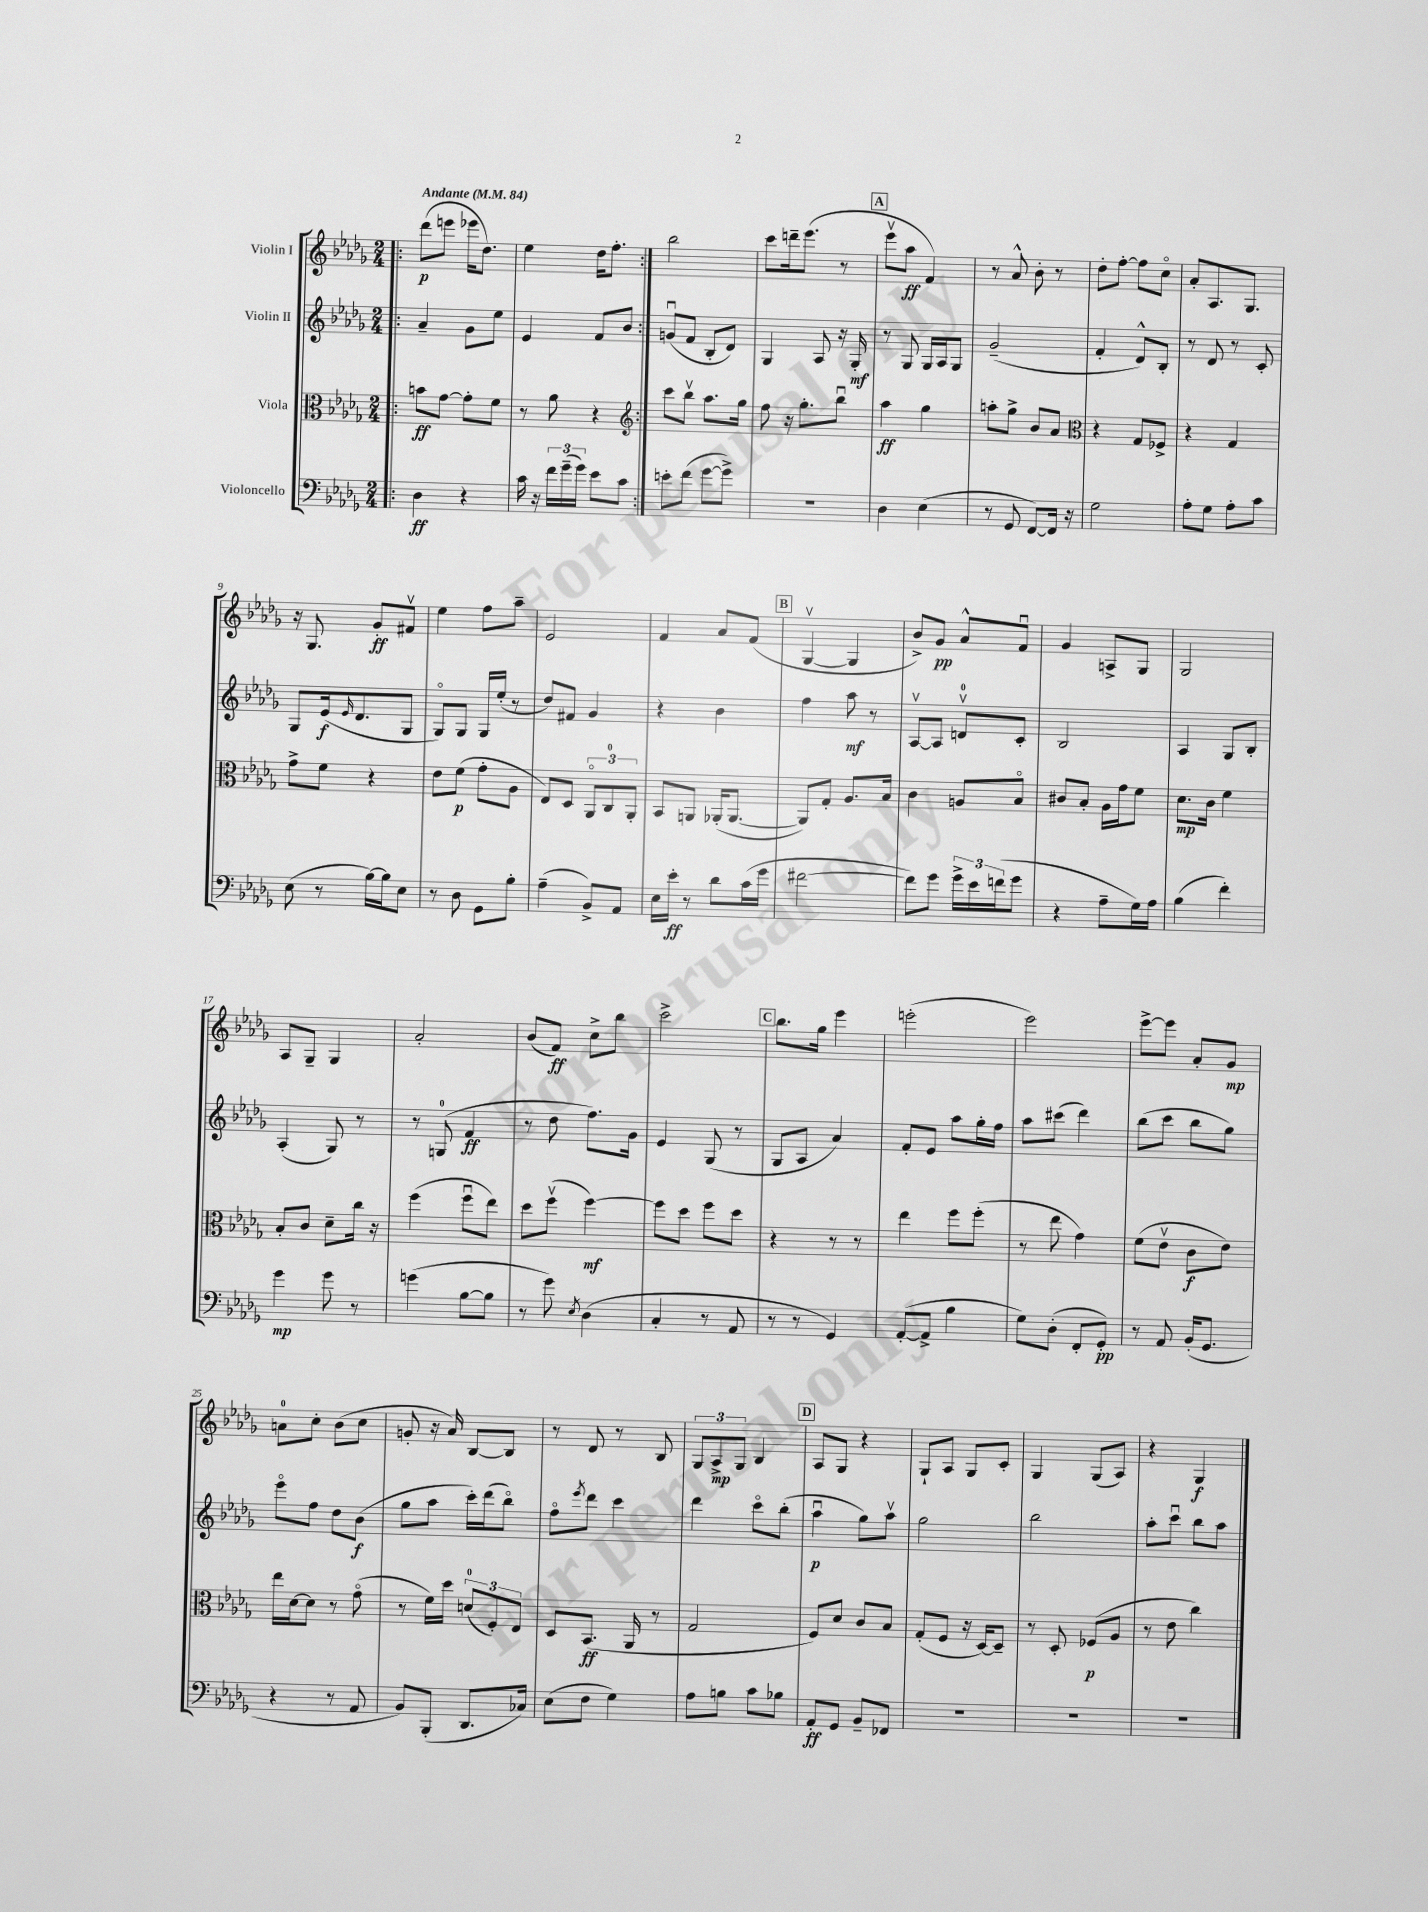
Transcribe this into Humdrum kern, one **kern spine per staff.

**kern	**dynam	**kern	**dynam	**kern	**dynam	**kern	**dynam
*part4	*part4	*part3	*part3	*part2	*part2	*part1	*part1
*staff4	*staff4	*staff3	*staff3	*staff2	*staff2	*staff1	*staff1
*I"Violoncello	*	*I"Viola	*	*I"Violin II	*	*I"Violin I	*
*clefF4	*	*clefC3	*	*clefG2	*	*clefG2	*
*k[b-e-a-d-g-]	*	*k[b-e-a-d-g-]	*	*k[b-e-a-d-g-]	*	*k[b-e-a-d-g-]	*
*M2/4	*	*M2/4	*	*M2/4	*	*M2/4	*
*MM84	*	*MM84	*	*MM84	*	*MM84	*
=1!|:	=1!|:	=1!|:	=1!|:	=1!|:	=1!|:	=1!|:	=1!|:
!	!	!	!	!	!	!LO:TX:a:B:t=Andante	!
4D-\	ff	8bn\L	ff	4a-~/	.	(8ddd-\L	p
.	.	[8g-\J	.	.	.	8eeen\J	.
4r	.	8g-'\L]	.	8g-\L	.	16eee-X\KL	.
.	.	.	.	.	.	8.dd-\J)	.
.	.	8f\J	.	8ee-\J	.	.	.
=2	=2	=2	=2	=2	=2	=2	=2
16c\	.	8r	.	4e-/	.	4ee-\	.
16r	.	.	.	.	.	.	.
24f\LL	.	8a-\	.	.	.	.	.
(24g-~\	.	.	.	.	.	.	.
24g-\JJ)	.	.	.	.	.	.	.
8e-\L	.	4r	.	8f/L	.	16dd-\KL	.
.	.	.	.	.	.	8.ff'\J	.
8c\J	.	.	.	8b-/J	.	.	.
=3:|!	=3:|!	=3:|!	=3:|!	=3:|!	=3:|!	=3:|!	=3:|!
*	*	*clefG2	*	*	*	*	*
8en'\L	.	8ccc\L	.	(8gnu/L	.	2bb-\	.
(8f\J	.	8bb-v\J	.	8f/J	.	.	.
[8g-\L	.	8.aa-\L	.	8B-'/L	.	.	.
8g-^\J])	.	.	.	8d-/J)	.	.	.
.	.	16gg-\Jk	.	.	.	.	.
=4	=4	=4	=4	=4	=4	=4	=4
2r	.	8ff\	.	4G-/	.	8ccc\L	.
.	.	16r	.	.	.	16dddn~\k	.
.	.	8.gg-'\L	.	.	.	(8.eee-\J	.
.	.	.	.	8A-/	.	.	.
.	.	8bb-u\J	.	16r	.	8r	.
.	.	.	.	16G-'/	mf	.	.
!!LO:REH:place=s1:t=A
=5	=5	=5	=5	=5	=5	=5	=5
4D-\	.	4aa-\	ff	8r	.	8eee-v\L	.
.	.	.	.	8G-/	.	8aa-\J	ff
(4E-\	.	4gg-\	.	16G-/LL	.	4f/)	.
.	.	.	.	16A-/J	.	.	.
.	.	.	.	8G-/J	.	.	.
=6	=6	=6	=6	=6	=6	=6	=6
8r	.	8aan'\L	.	(2g-~/	.	8r	.
8GG-/	.	8gg-^\J	.	.	.	8a-^^/	.
[8FF/L)	.	8b-/L	.	.	.	8b-'\	.
16FF/Jk]	.	8a-/J	.	.	.	8r	.
16r	.	.	.	.	.	.	.
=7	=7	=7	=7	=7	=7	=7	=7
*	*	*clefC3	*	*	*	*	*
2G-\	.	4r	.	4f'/	.	8dd-'\L	.
.	.	.	.	.	.	[8ff'\J	.
.	.	8G-/L	.	8d-^^/L)	.	8ff\L]	.
.	.	8F-X^/J	.	8B-'/J	.	8cc\J	.
=8	=8	=8	=8	=8	=8	=8	=8
8A-'\L	.	4r	.	8r	.	8a-'/L	.
8G-\J	.	.	.	8d-/	.	8.A-/	.
8A-'\L	.	4G-/	.	8r	.	.	.
.	.	.	.	.	.	8.G-/J	.
8c\J	.	.	.	8c'/	.	.	.
!!LO:LB:g=z
=9	=9	=9	=9	=9	=9	=9	=9
(8E-\	.	8g-^\L	.	8G-/L	.	16r	.
.	.	.	.	.	.	8.G-/	.
8r	.	8f\J	.	(16e-/k	f	.	.
.	.	.	.	16qqe-/	.	.	.
.	.	.	.	8.d-/	.	.	.
[16B-\LL)	.	4r	.	.	.	8g-'/L	ff
16B-\J]	.	.	.	.	.	.	.
8E-\J	.	.	.	8G-/J	.	8f#Xv/J	.
=10	=10	=10	=10	=10	=10	=10	=10
8r	.	8e-\L	.	8G-/L)	.	4ee-\	.
8D-\	.	(8f\J	p	8G-/J	.	.	.
8GG-\L	.	8g-'\L	.	16G-/LL	.	8ff\L	.
.	.	.	.	(16ee-'/JJ	.	.	.
8B-'\J	.	8A-\J	.	8r	.	8aa-~\J	.
=11	=11	=11	=11	=11	=11	=11	=11
(4A-~\	.	8E-/L)	.	8dd-/L)	.	2e-/	.
.	.	8D-/J	.	8f#X/J	.	.	.
8BB-^/L)	.	12AA-/L	.	4g-/	.	.	.
.	.	12C/	.	.	.	.	.
8AA-/J	.	.	.	.	.	.	.
.	.	12AA-'/J	.	.	.	.	.
=12	=12	=12	=12	=12	=12	=12	=12
16E-\LL	.	8BB-/L	.	4r	.	4f/	.
16e-'\JJ	ff	.	.	.	.	.	.
8r	.	8AAn/J	.	.	.	.	.
8d-\L	.	(16AA-X'/KL	.	4b-\	.	8a-/L	.
.	.	[8.AA-/J	.	.	.	.	.
(16c\L	.	.	.	.	.	(8f/J	.
16g-\JJ	.	.	.	.	.	.	.
!!LO:REH:place=s1:t=B
=13	=13	=13	=13	=13	=13	=13	=13
[2f#X\	.	8AA-/L])	.	4ff\	.	[4G-v/	.
.	.	8G-'/J	.	.	.	.	.
.	.	8.A-/L	.	8aa-\	mf	4G-/]	.
.	.	.	.	8r	.	.	.
.	.	16B-/Jk	.	.	.	.	.
=14	=14	=14	=14	=14	=14	=14	=14
8f#\L])	.	4c\	.	[8A-v/L	.	8b-^/L)	.
8g-\J	.	.	.	8A-/J]	.	8g-/J	pp
24g-^\LL	.	8An/L	.	8dnv/L	.	8a-^^/L	.
24e-\	.	.	.	.	.	.	.
(24fn\J	.	.	.	.	.	.	.
8g-\J	.	8B-/J	.	8c'/J	.	8fu/J	.
=15	=15	=15	=15	=15	=15	=15	=15
4r	.	8c#X/L	.	2B-/	.	4g-/	.
.	.	8B-'/J	.	.	.	.	.
8A-~\L	.	16A-\LL	.	.	.	8An^/L	.
.	.	16g-\J	.	.	.	.	.
16G-\L)	.	8f\J	.	.	.	8G-/J	.
16A-\JJ	.	.	.	.	.	.	.
=16	=16	=16	=16	=16	=16	=16	=16
(4B-\	.	8.d-\L	mp	4A-/	.	2G-/	.
.	.	16c\Jk	.	.	.	.	.
4f'\)	.	4f\	.	8G-/L	.	.	.
.	.	.	.	8B-'/J	.	.	.
!!LO:LB:g=z
=17	=17	=17	=17	=17	=17	=17	=17
4g-\	mp	8B-'/L	.	(4A-'/	.	8A-/L	.
.	.	8c/J	.	.	.	8G-~/J	.
8g-\	.	8d-~\L	.	8G-/)	.	4G-/	.
8r	.	16cc\Jk	.	8r	.	.	.
.	.	16r	.	.	.	.	.
=18	=18	=18	=18	=18	=18	=18	=18
(4gn\	.	(4ff\	.	8r	.	2a-'/	.
.	.	.	.	(8Gn/	.	.	.
[8B-\L	.	8ffu\L	.	4f/	ff	.	.
8B-\J]	.	8ee-\J)	.	.	.	.	.
=19	=19	=19	=19	=19	=19	=19	=19
8r	.	8dd-\L	.	8r	.	(8b-/L	.
8g-\)	.	(8ffv\J	.	8dd-\	.	8f/J)	ff
8qE-/	.	.	.	.	.	.	.
(4D-\	.	[4ff\)	mf	8.ff\L)	.	8cc^\L	.
.	.	.	.	.	.	8bb-\J	.
.	.	.	.	16g-\Jk	.	.	.
=20	=20	=20	=20	=20	=20	=20	=20
4C'/	.	8ff\L]	.	4e-/	.	2ccc^\	.
.	.	8dd-\J	.	.	.	.	.
8r	.	8ff\L	.	(8G-/	.	.	.
8AA-/	.	8dd-\J	.	8r	.	.	.
!!LO:REH:place=s1:t=C
=21	=21	=21	=21	=21	=21	=21	=21
8r	.	4r	.	8G-/L	.	8.bb-\L	.
8r	.	.	.	8A-/J	.	.	.
.	.	.	.	.	.	16gg-\Jk	.
4GG-/)	.	8r	.	4a-/)	.	4eee-\	.
.	.	8r	.	.	.	.	.
=22	=22	=22	=22	=22	=22	=22	=22
([8AA-'/L	.	4ee-\	.	8f'/L	.	(2eeen'\	.
8AA-^/J]	.	.	.	8e-/J	.	.	.
4B-\	.	8ff\L	.	8aa-\L	.	.	.
.	.	(8ff'\J	.	16gg-'\L	.	.	.
.	.	.	.	16ff\JJ	.	.	.
=23	=23	=23	=23	=23	=23	=23	=23
8G-\L)	.	8r	.	8aa-\L	.	2eee-\)	.
(8D-'\J	.	8ee-\	.	(8ccc#X\J	.	.	.
8FF'/L	.	4g-\)	.	4ddd-\)	.	.	.
8GG-'/J)	pp	.	.	.	.	.	.
=24	=24	=24	=24	=24	=24	=24	=24
8r	.	(8f\L	.	(8bb-\L	.	[8eee-^\L	.
8AA-/	.	8e-v\J	.	8ccc\J	.	8eee-\J]	.
(16BB-'/KL	.	8c\L	f	8bb-\L	.	8a-'/L	.
8.GG-/J	.	.	.	.	.	.	.
.	.	8e-\J)	.	8gg-\J)	.	8g-/J	mp
!!LO:LB:g=z
=25	=25	=25	=25	=25	=25	=25	=25
4r	.	16ee-\LL	.	8eee-\L	.	8an\L	.
.	.	[16d-\J	.	.	.	.	.
.	.	8d-\J]	.	8ff\J	.	8cc'\J	.
8r	.	8r	.	8dd-\L	.	(8b-\L	.
8AA-/	.	(8g-\	.	(8b-\J	f	8cc\J	.
=26	=26	=26	=26	=26	=26	=26	=26
8BB-/L)	.	8r	.	8gg-\L	.	8gn'/	.
(8BBB-'/J	.	16f\LL)	.	8aa-\J	.	16r	.
.	.	16dd-\JJ	.	.	.	16a-/)	.
8.DD-/L	.	(12dn/L	.	16ccc'\LL)	.	[8B-/L	.
.	.	.	.	(16ddd-\J	.	.	.
.	.	12F'/)	.	.	.	.	.
.	.	.	.	8bb-\J)	.	8B-/J]	.
.	.	12E-/J	.	.	.	.	.
16C-X/Jk)	.	.	.	.	.	.	.
=27	=27	=27	=27	=27	=27	=27	=27
(8E-\L	.	8D-/L	.	8ff\L	.	8r	.
.	.	.	.	8qeee-/	.	.	.
8F\J	.	(8.BB-/J	ff	8ddd-\J	.	8d-/	.
4G-\)	.	.	.	4ccc\	.	8r	.
.	.	16AA-/	.	.	.	.	.
.	.	8r	.	.	.	8B-/	.
=28	=28	=28	=28	=28	=28	=28	=28
8A-\L	.	2G-/	.	4ddd-\	.	12G-/L	.
.	.	.	.	.	.	12A-^/	mp
8Bn\J	.	.	.	.	.	.	.
.	.	.	.	.	.	12G-/J	.
8c\L	.	.	.	8ccc\L	.	4B-/	.
8B-X\J	.	.	.	(8bb-'\J	.	.	.
!!LO:REH:place=s1:t=D
=29	=29	=29	=29	=29	=29	=29	=29
8AA-'/L	ff	8F/L)	.	4aa-u\	p	8A-/L	.
8GG-/J	.	8d-/J	.	.	.	8G-/J	.
8BB-~/L	.	8c/L	.	8gg-\L)	.	4r	.
8FF-X/J	.	8B-/J	.	8aa-v\J	.	.	.
=30	=30	=30	=30	=30	=30	=30	=30
2r	.	(8G-'/L	.	2gg-\	.	8G-`/L	.
.	.	8F/J	.	.	.	8A-/J	.
.	.	16r	.	.	.	8G-/L	.
.	.	[16D-/KL)	.	.	.	.	.
.	.	8D-~/J]	.	.	.	8c'/J	.
=31	=31	=31	=31	=31	=31	=31	=31
2r	.	8r	.	2bb-\	.	4G-/	.
.	.	8D-'/	.	.	.	.	.
.	.	(8F-X/L	p	.	.	(8G-/L	.
.	.	8A-/J	.	.	.	8A-/J)	.
=32	=32	=32	=32	=32	=32	=32	=32
2r	.	8r	.	8aa-'\L	.	4r	.
.	.	8e-\	.	8cccu\J	.	.	.
.	.	4cc\)	.	8bb-\L	.	4G-/	f
.	.	.	.	8aa-\J	.	.	.
==	==	==	==	==	==	==	==
*-	*-	*-	*-	*-	*-	*-	*-
